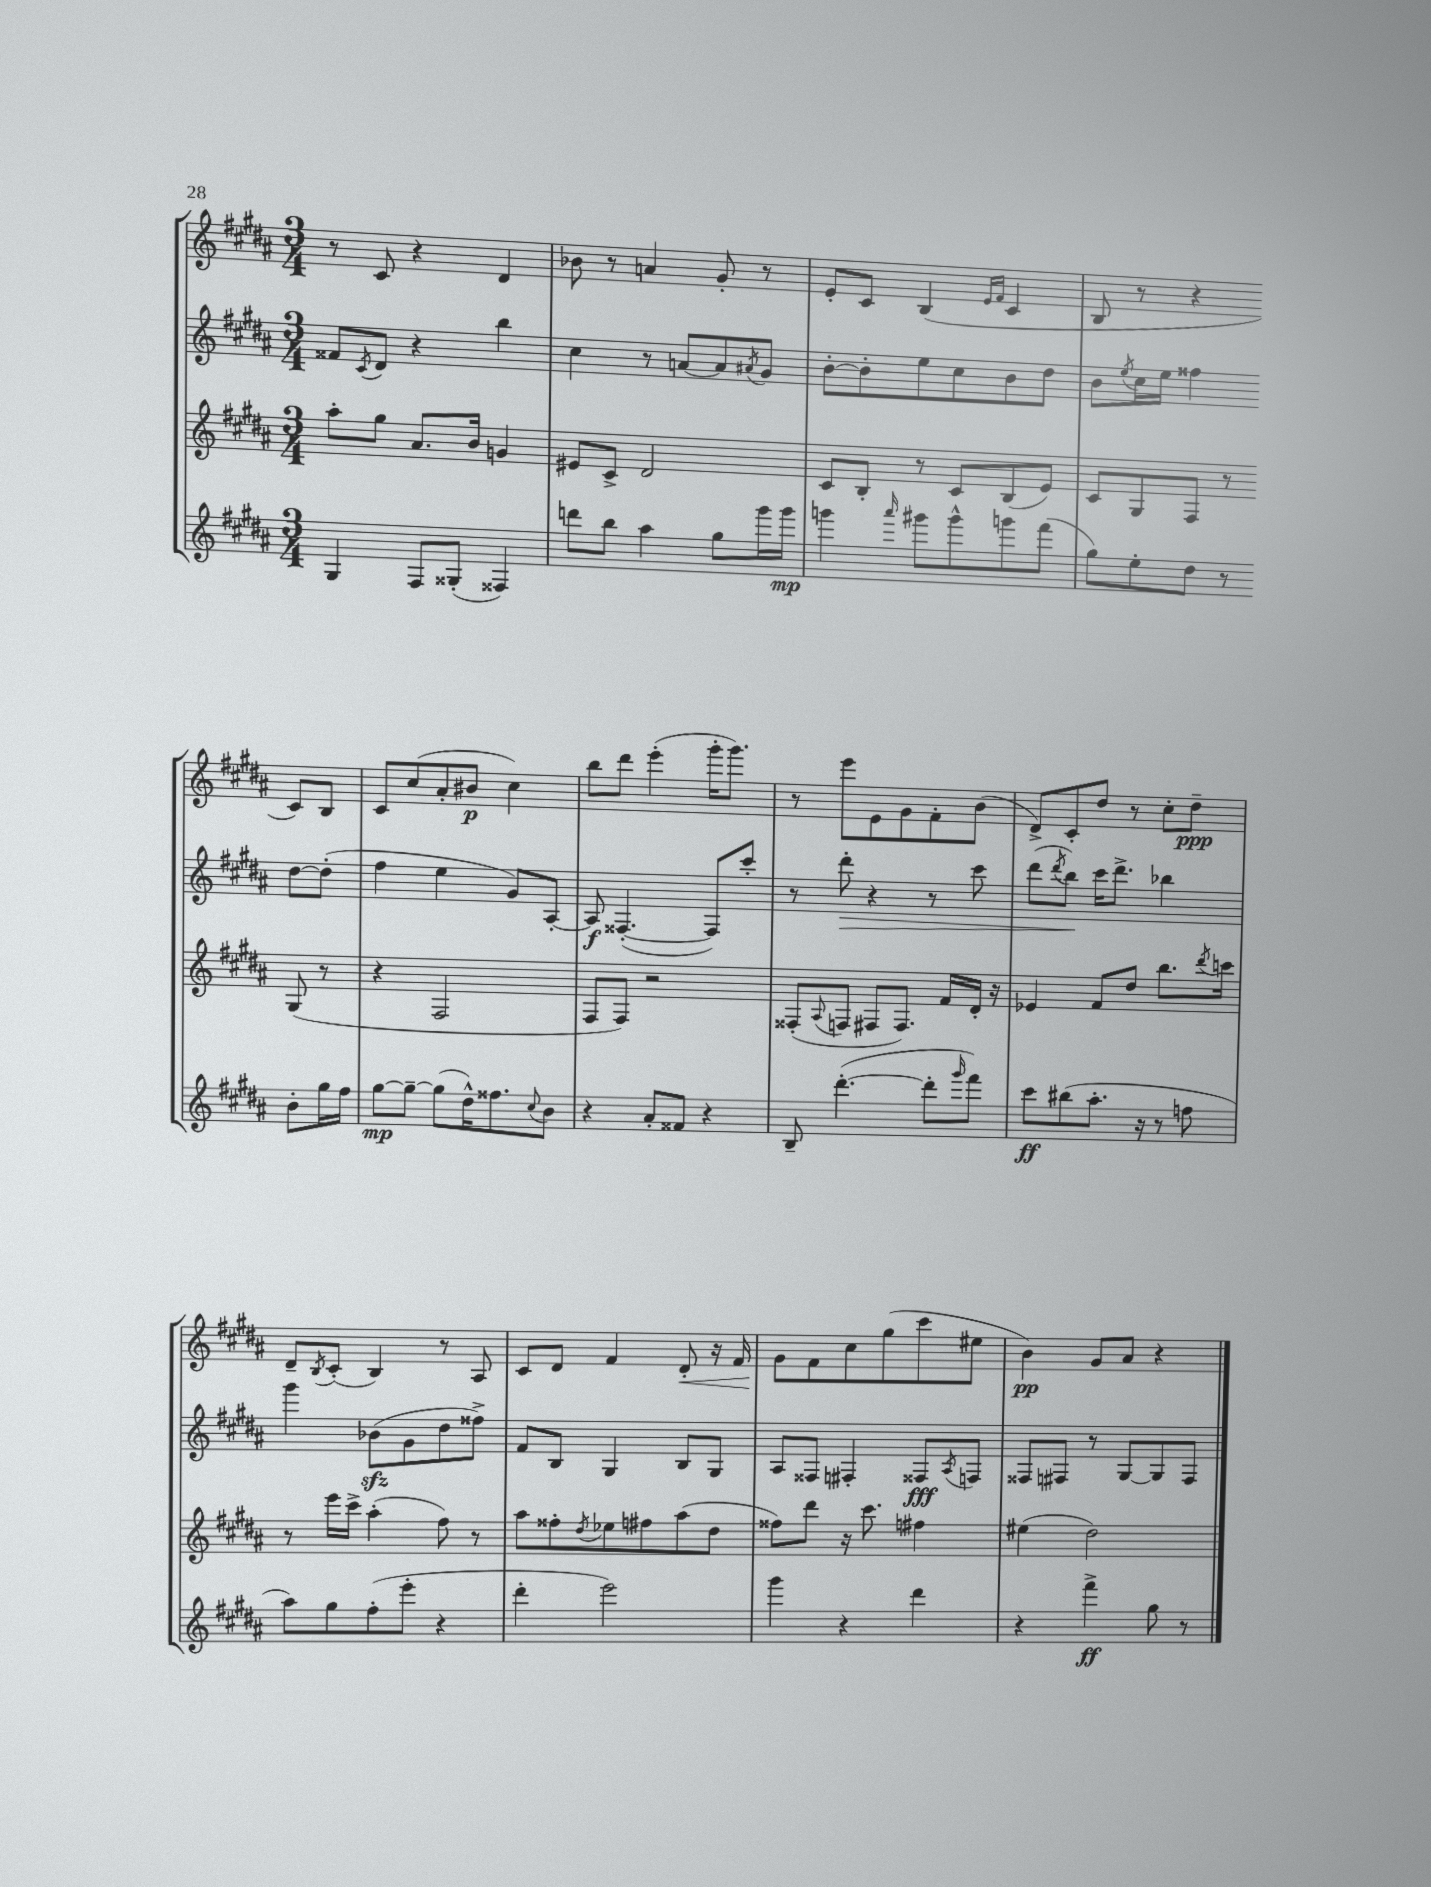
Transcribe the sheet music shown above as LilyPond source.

<<
\new StaffGroup <<
\new Staff = "s0" {
    \clef treble \key b \major \numericTimeSignature \time 3/4
    r8 cis'8 r4 dis'4 |
    bes'8 r8 a'4 gis'8-. r8 |
    e'8-. cis'8 b4( \grace { e'16 fis'16 } cis'4 |
    b8 r8 r4 cis'8) b8 |
    cis'8 cis''8( ais'8-. bis'8\p cis''4) |
    b''8 dis'''8 e'''4-.( gis'''16-. gis'''8.) |
    r8 e'''8 e'8 gis'8 fis'8-. b'8( |
    dis'8->) cis'8-. dis''8 r8 cis''8-. dis''8--\ppp |
    dis'8-- \acciaccatura { b8 } cis'8-.( b4) r8 ais8 |
    cis'8 dis'8 fis'4 dis'8-.\< r16 fis'16 |
    gis'8\! fis'8 cis''8 gis''8( cis'''8 eis''8 |
    b'4\pp) gis'8 ais'8 r4 \bar "|." |
}
\new Staff = "s1" {
    \clef treble \key b \major \numericTimeSignature \time 3/4
    fisis'8 \acciaccatura { cis'8 } dis'8 r4 b''4 |
    cis''4 r8 a'8~ a'8 \acciaccatura { ais'8 } gis'8 |
    b'8~-. b'8-. e''8 cis''8 b'8 dis''8 |
    b'8 \acciaccatura { e''8 } cis''16 e''16 fisis''4 dis''8~ dis''8-.( |
    fis''4 e''4 gis'8) ais8~-. |
    ais8\f fisis4.~-.( fisis8) cis'''8-. |
    r8 dis'''8-.\> r4 r8 cis'''8 |
    dis'''8( \acciaccatura { dis'''8 } b''8\!) cis'''16 dis'''8.-> bes''4 |
    gis'''4 bes'8\sfz( gis'8 dis''8 fisis''8->) |
    fis'8 b8 gis4 b8 gis8 |
    ais8 fisis8 fis4-. fisis8\fff \acciaccatura { ais8 } f8 |
    fisis8 fis8 r8 gis8~ gis8 fis8 \bar "|." |
}
\new Staff = "s2" {
    \clef treble \key b \major \numericTimeSignature \time 3/4
    ais''8-. gis''8 ais'8. b'16 g'4 |
    eis'8 cis'8-> dis'2 |
    cis'8 b8-. r8 cis'8 b8( e'8) |
    cis'8 gis8 fis8 r8 gis8( r8 |
    r4 fis2 |
    fis8 fis8) r2 |
    fisis8-.( \appoggiatura { ais8 } f8 fis8 fis8.) fis'16 dis'16-. r16 |
    ees'4 fis'8 dis''8 b''8. \acciaccatura { dis'''8 } c'''16 |
    r8 e'''16 cis'''16-> ais''4-.( fis''8) r8 |
    ais''8 fisis''8-. \acciaccatura { dis''8 } ees''8 fis''8 ais''8( dis''8 |
    fisis''8) dis'''8 r16 cis'''8. fis''4 |
    eis''4( dis''2) \bar "|." |
}
\new Staff = "s3" {
    \clef treble \key b \major \numericTimeSignature \time 3/4
    gis4 fis8 gisis8-.( fisis4) |
    d'''8 b''8 ais''4 gis''8 gis'''16 gis'''16\mp |
    g'''4 \grace { ais'''16 } gis'''8 gis'''8-^ g'''8 fis'''8( |
    gis''8) e''8-. dis''8 r8 b'8-. gis''16 fis''16 |
    gis''8~\mp gis''8~-- gis''8( dis''16-^) fisis''8. \appoggiatura { cis''8 } b'8 |
    r4 ais'8-. fisis'8 r4 |
    b8-- dis'''4.~-.( dis'''8-. \grace { gis'''16 } fis'''8) |
    cis'''8\ff bis''8( ais''8.-. r16 r8 f''8 |
    ais''8) gis''8 fis''8-.( e'''8-. r4 |
    dis'''4-. e'''2) |
    gis'''4 r4 dis'''4 |
    r4 fis'''4->\ff gis''8 r8 \bar "|." |
}
>>
>>
\layout { \context { \Score \remove "Bar_number_engraver" } }
